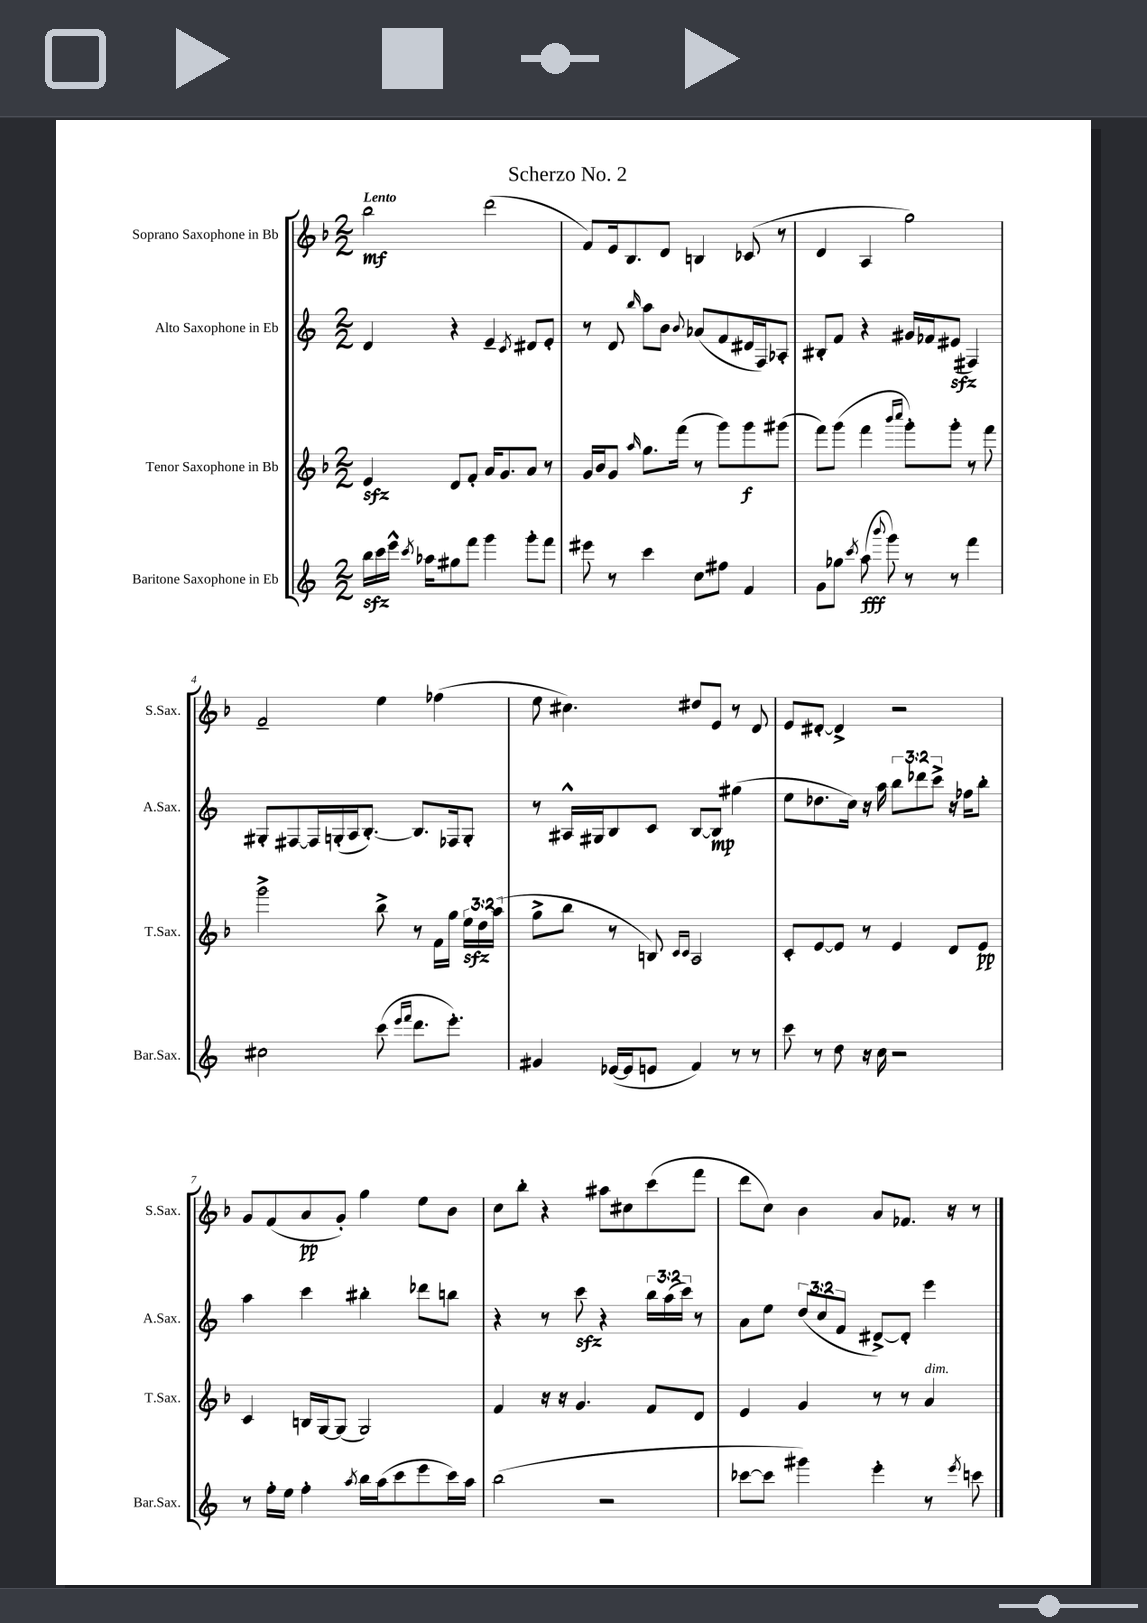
\header { title = "Scherzo No. 2" }
<<
\new StaffGroup <<
\new Staff = "s0" \with { instrumentName = "Soprano Saxophone in Bb" shortInstrumentName = "S.Sax." } {
    \clef treble \key f \major \numericTimeSignature \time 2/2 \tempo "Lento"
    \autoBeamOff bes''2\mf d'''2( |
    f'8[) e'16 bes8. d'8] b4 ces'8( r8 |
    d'4 a4 g''2) |
    f'2-- e''4 fes''4( |
    e''8 cis''4.) dis''8[ e'8] r8 d'8 |
    e'8[ dis'8]~-. dis'4-> r2 |
    g'8[ f'8( a'8\pp g'8]-.) g''4 e''8[ bes'8] |
    c''8[ bes''8]-. r4 ais''8[ cis''8 c'''8( f'''8] |
    d'''8[ c''8]) bes'4 a'8[ fes'8.] r16 r8 \bar "|." |
}
\new Staff = "s1" \with { instrumentName = "Alto Saxophone in Eb" shortInstrumentName = "A.Sax." } {
    \clef treble \key c \major \numericTimeSignature \time 2/2 \override Staff.TupletNumber.text = #tuplet-number::calc-fraction-text
    \autoBeamOff d'4 r4 e'4-- \acciaccatura { c'8 } dis'8[ e'8]-. |
    r8 d'8 \grace { b''16 } a''8[ b'8] \appoggiatura { b'8 } aes'8[( f'8 dis'16 f16) aes8]-. |
    bis8[-. f'8] r4 gis'16[ fes'16 eis'8]\sfz( fis4) |
    gis8[-. fis8~ fis16 g16-.( a16 b8.]~-.) b8.[ fes16 g8]-. |
    r8 ais16[-^ gis16 b8 c'8] b8[~ b8]\mp gis''4( |
    e''8[ des''8. c''16]) r16 a''16 \tuplet 3/2 { b''8[ des'''8 c'''8]-> } r16 fes''16[ b''8]-. |
    a''4 c'''4 bis''4-. des'''8[ b''8] |
    r4 r8 c'''8\sfz r4 \tuplet 3/2 { b''16[ a''16( c'''16]) } r8 |
    a'8[ e''8] \tuplet 3/2 { d''8[( c''8 f'8] } dis'8[~->) dis'8]-. e'''4 \bar "|." |
}
\new Staff = "s2" \with { instrumentName = "Tenor Saxophone in Bb" shortInstrumentName = "T.Sax." } {
    \clef treble \key f \major \numericTimeSignature \time 2/2 \override Staff.TupletNumber.text = #tuplet-number::calc-fraction-text
    \autoBeamOff e'4\sfz d'8[ f'8]-. a'16[ g'8. a'8] r8 |
    g'16[ bes'16 g'8] \grace { a''16 } g''8.[ f'''16]( r8 g'''8[) g'''8\f gis'''8]( |
    f'''8[) g'''8]( f'''4 \grace { bes'''16[ c''''16] } g'''8[-.) g'''8]-. r8 f'''8 |
    g'''2-> bes''8-> r8 f'16[ g''16] \tuplet 3/2 { e''16[\sfz d''16 a''16]( } |
    g''8[-> bes''8] r8 b8) \grace { c'16[ c'16] } a2 |
    c'8[-. e'8~ e'8] r8 e'4 d'8[ e'8]\pp |
    c'4 b16[ g16~ g8]( g2) |
    f'4 r16 r16 g'4. f'8[ d'8] |
    e'4 g'4 r8 r8 a'4^\markup { \italic "dim." } \bar "|." |
}
\new Staff = "s3" \with { instrumentName = "Baritone Saxophone in Eb" shortInstrumentName = "Bar.Sax." } {
    \clef treble \key c \major \numericTimeSignature \time 2/2
    \autoBeamOff b''16[\sfz c'''16 e'''16]-^ \acciaccatura { c'''8 } aes''16[ gis''8 f'''8] g'''4 g'''8[-. f'''8] |
    eis'''8 r8 c'''4 c''8[ fis''8] f'4 |
    g'8[ ges''8] \acciaccatura { c'''8 } a''8\fff( \appoggiatura { b'''8 } g'''8) r8 r8 f'''4 |
    cis''2 c'''8( \grace { e'''16[ f'''16] } d'''8.[ e'''8.]-.) |
    gis'4 ees'16[~( ees'16 e'8] f'4) r8 r8 |
    c'''8 r8 d''8 r16 c''16 r2 |
    r8 f''16[-. e''16] f''4-. \acciaccatura { a''8 } b''16[ a''16( c'''8 e'''8 c'''16) a''16] |
    b''2( r2 |
    ces'''8[~ ces'''8] gis'''4) e'''4-. r8 \acciaccatura { e'''8 } c'''8 \bar "|." |
}
>>
>>
